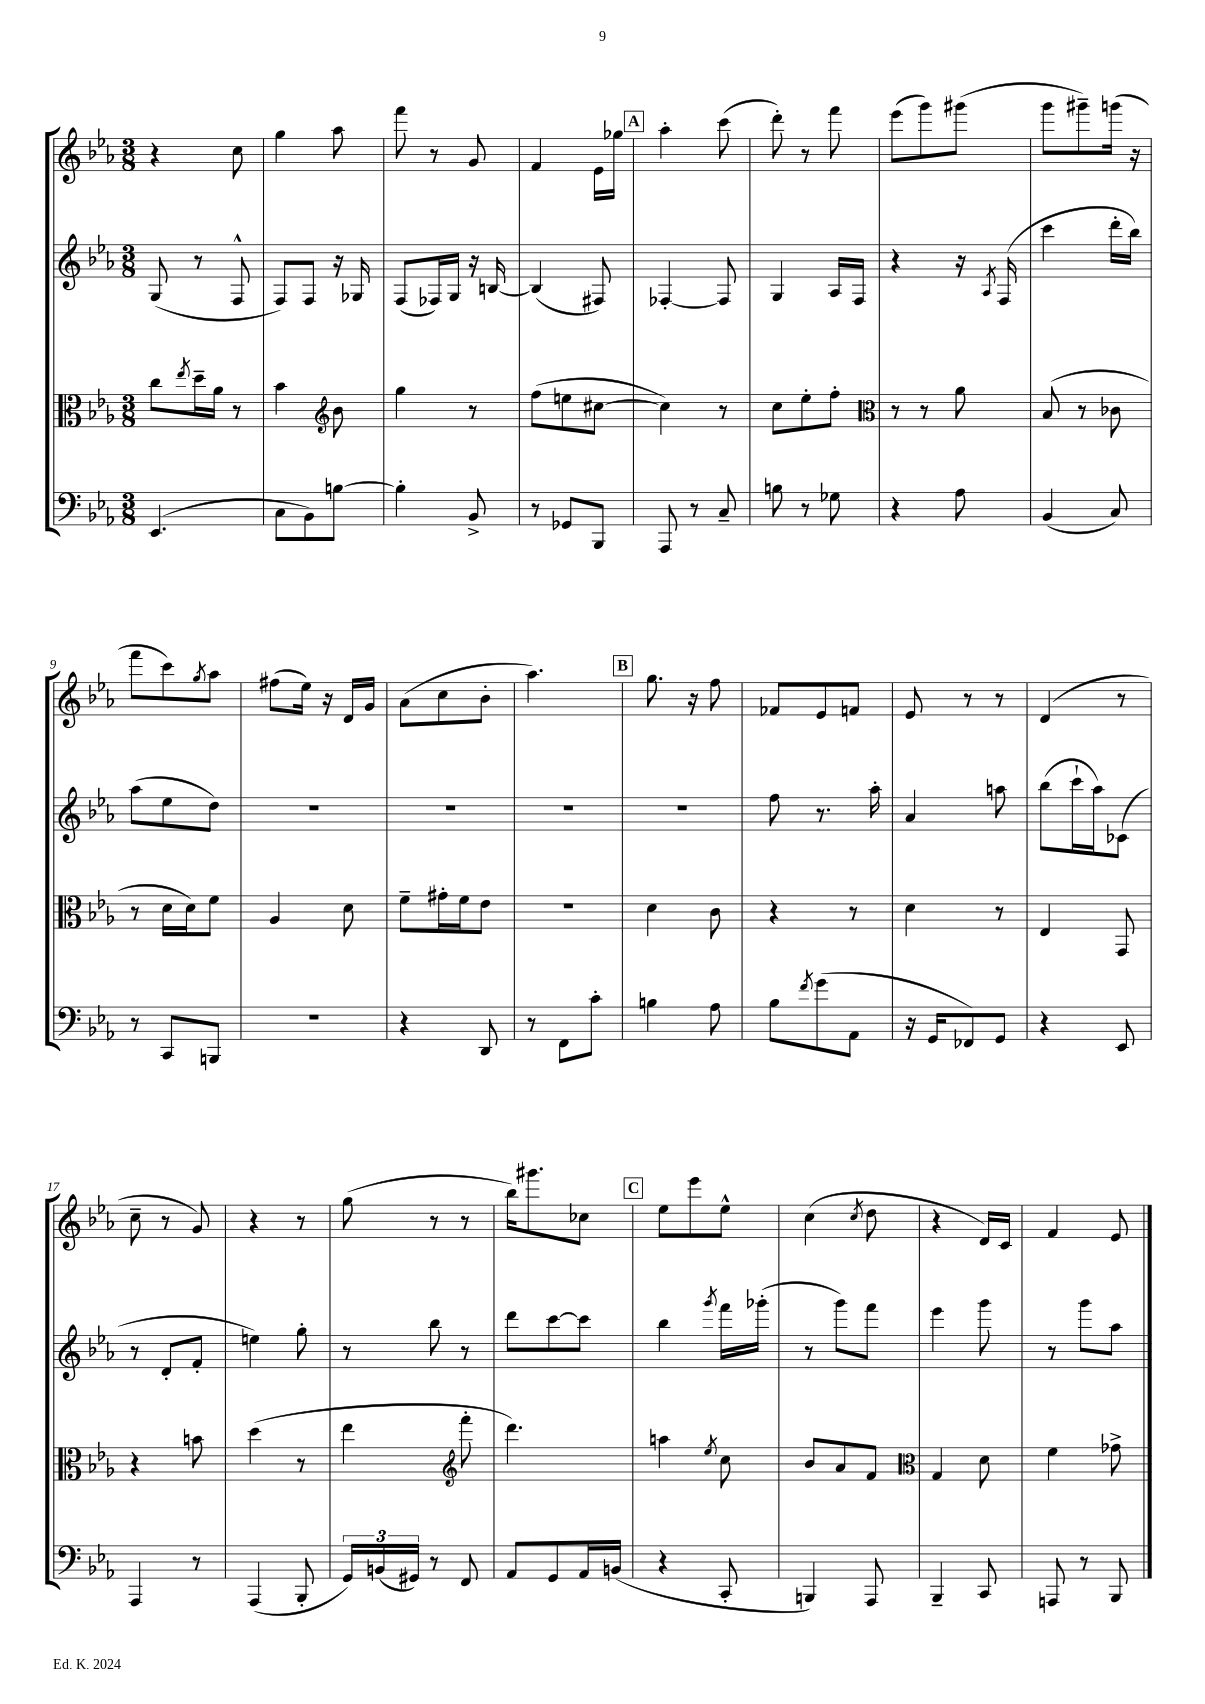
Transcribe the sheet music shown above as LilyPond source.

<<
\new StaffGroup <<
\new Staff = "s0" {
    \clef treble \key ees \major \numericTimeSignature \time 3/8
    r4 c''8 |
    g''4 aes''8 |
    f'''8 r8 g'8 |
    f'4 ees'16 ges''16 |
    \mark \markup { \box "A" } aes''4-. c'''8( |
    d'''8-.) r8 f'''8 |
    ees'''8( g'''8) gis'''8( |
    g'''8 gis'''8--) g'''16( r16 |
    f'''8 c'''8) \acciaccatura { g''8 } aes''8 |
    fis''8( ees''16) r16 d'16 g'16 |
    aes'8( c''8 bes'8-. |
    aes''4.) |
    \mark \markup { \box "B" } g''8. r16 f''8 |
    fes'8 ees'8 f'8 |
    ees'8 r8 r8 |
    d'4( r8 |
    c''8-- r8 g'8) |
    r4 r8 |
    g''8( r8 r8 |
    bes''16) gis'''8. ces''8 |
    \mark \markup { \box "C" } ees''8 ees'''8 ees''8-^ |
    c''4( \acciaccatura { c''8 } d''8 |
    r4 d'16) c'16 |
    f'4 ees'8 \bar "|." |
}
\new Staff = "s1" {
    \clef treble \key ees \major \numericTimeSignature \time 3/8
    g8( r8 f8-^ |
    f8) f8 r16 ges16 |
    f8( fes16) g16 r16 b16~ |
    b4( fis8) |
    \mark \markup { \box "A" } fes4~-. fes8 |
    g4 aes16 f16 |
    r4 r16 \acciaccatura { aes8 } f16( |
    c'''4 d'''16-. bes''16) |
    aes''8( ees''8 d''8) |
    R4. |
    R4. |
    R4. |
    \mark \markup { \box "B" } R4. |
    f''8 r8. aes''16-. |
    aes'4 a''8 |
    bes''8( c'''16-! aes''16) ces'8( |
    r8 d'8-. f'8-. |
    e''4) g''8-. |
    r8 bes''8 r8 |
    d'''8 c'''8~ c'''8 |
    \mark \markup { \box "C" } bes''4 \acciaccatura { g'''8 } f'''16 ges'''16-.( |
    r8 g'''8) f'''8 |
    ees'''4 g'''8 |
    r8 g'''8 aes''8 \bar "|." |
}
\new Staff = "s2" {
    \clef alto \key ees \major \numericTimeSignature \time 3/8
    c''8 \acciaccatura { ees''8 } d''16-- aes'16 r8 |
    bes'4 \clef treble bes'8 |
    g''4 r8 |
    f''8( e''8 cis''8~ |
    \mark \markup { \box "A" } cis''4) r8 |
    c''8 ees''8-. f''8-. |
    \clef alto r8 r8 aes'8 |
    bes8( r8 ces'8 |
    r8 d'16 d'16) f'8 |
    aes4 d'8 |
    f'8-- gis'16-. f'16 ees'8 |
    R4. |
    \mark \markup { \box "B" } d'4 c'8 |
    r4 r8 |
    d'4 r8 |
    ees4 g,8 |
    r4 b'8 |
    d''4( r8 |
    ees''4 \clef treble f'''8-. |
    d'''4.) |
    \mark \markup { \box "C" } a''4 \acciaccatura { ees''8 } c''8 |
    bes'8 aes'8 f'8 |
    \clef alto g4 d'8 |
    f'4 ges'8-> \bar "|." |
}
\new Staff = "s3" {
    \clef bass \key ees \major \numericTimeSignature \time 3/8
    ees,4.( |
    c8 bes,8) b8~ |
    b4-. bes,8-> |
    r8 ges,8 bes,,8 |
    \mark \markup { \box "A" } aes,,8 r8 c8-- |
    b8 r8 ges8 |
    r4 aes8 |
    bes,4( c8) |
    r8 c,8 b,,8 |
    R4. |
    r4 d,8 |
    r8 f,8 c'8-. |
    \mark \markup { \box "B" } b4 aes8 |
    bes8 \acciaccatura { f'8 } g'8( aes,8 |
    r16 g,16 fes,8) g,8 |
    r4 ees,8 |
    aes,,4 r8 |
    aes,,4( bes,,8-. |
    \tuplet 3/2 { g,16) b,16( gis,16) } r8 f,8 |
    aes,8 g,8 aes,16 b,16( |
    \mark \markup { \box "C" } r4 c,8-. |
    b,,4) aes,,8 |
    bes,,4-- c,8 |
    a,,8 r8 bes,,8 \bar "|." |
}
>>
>>
